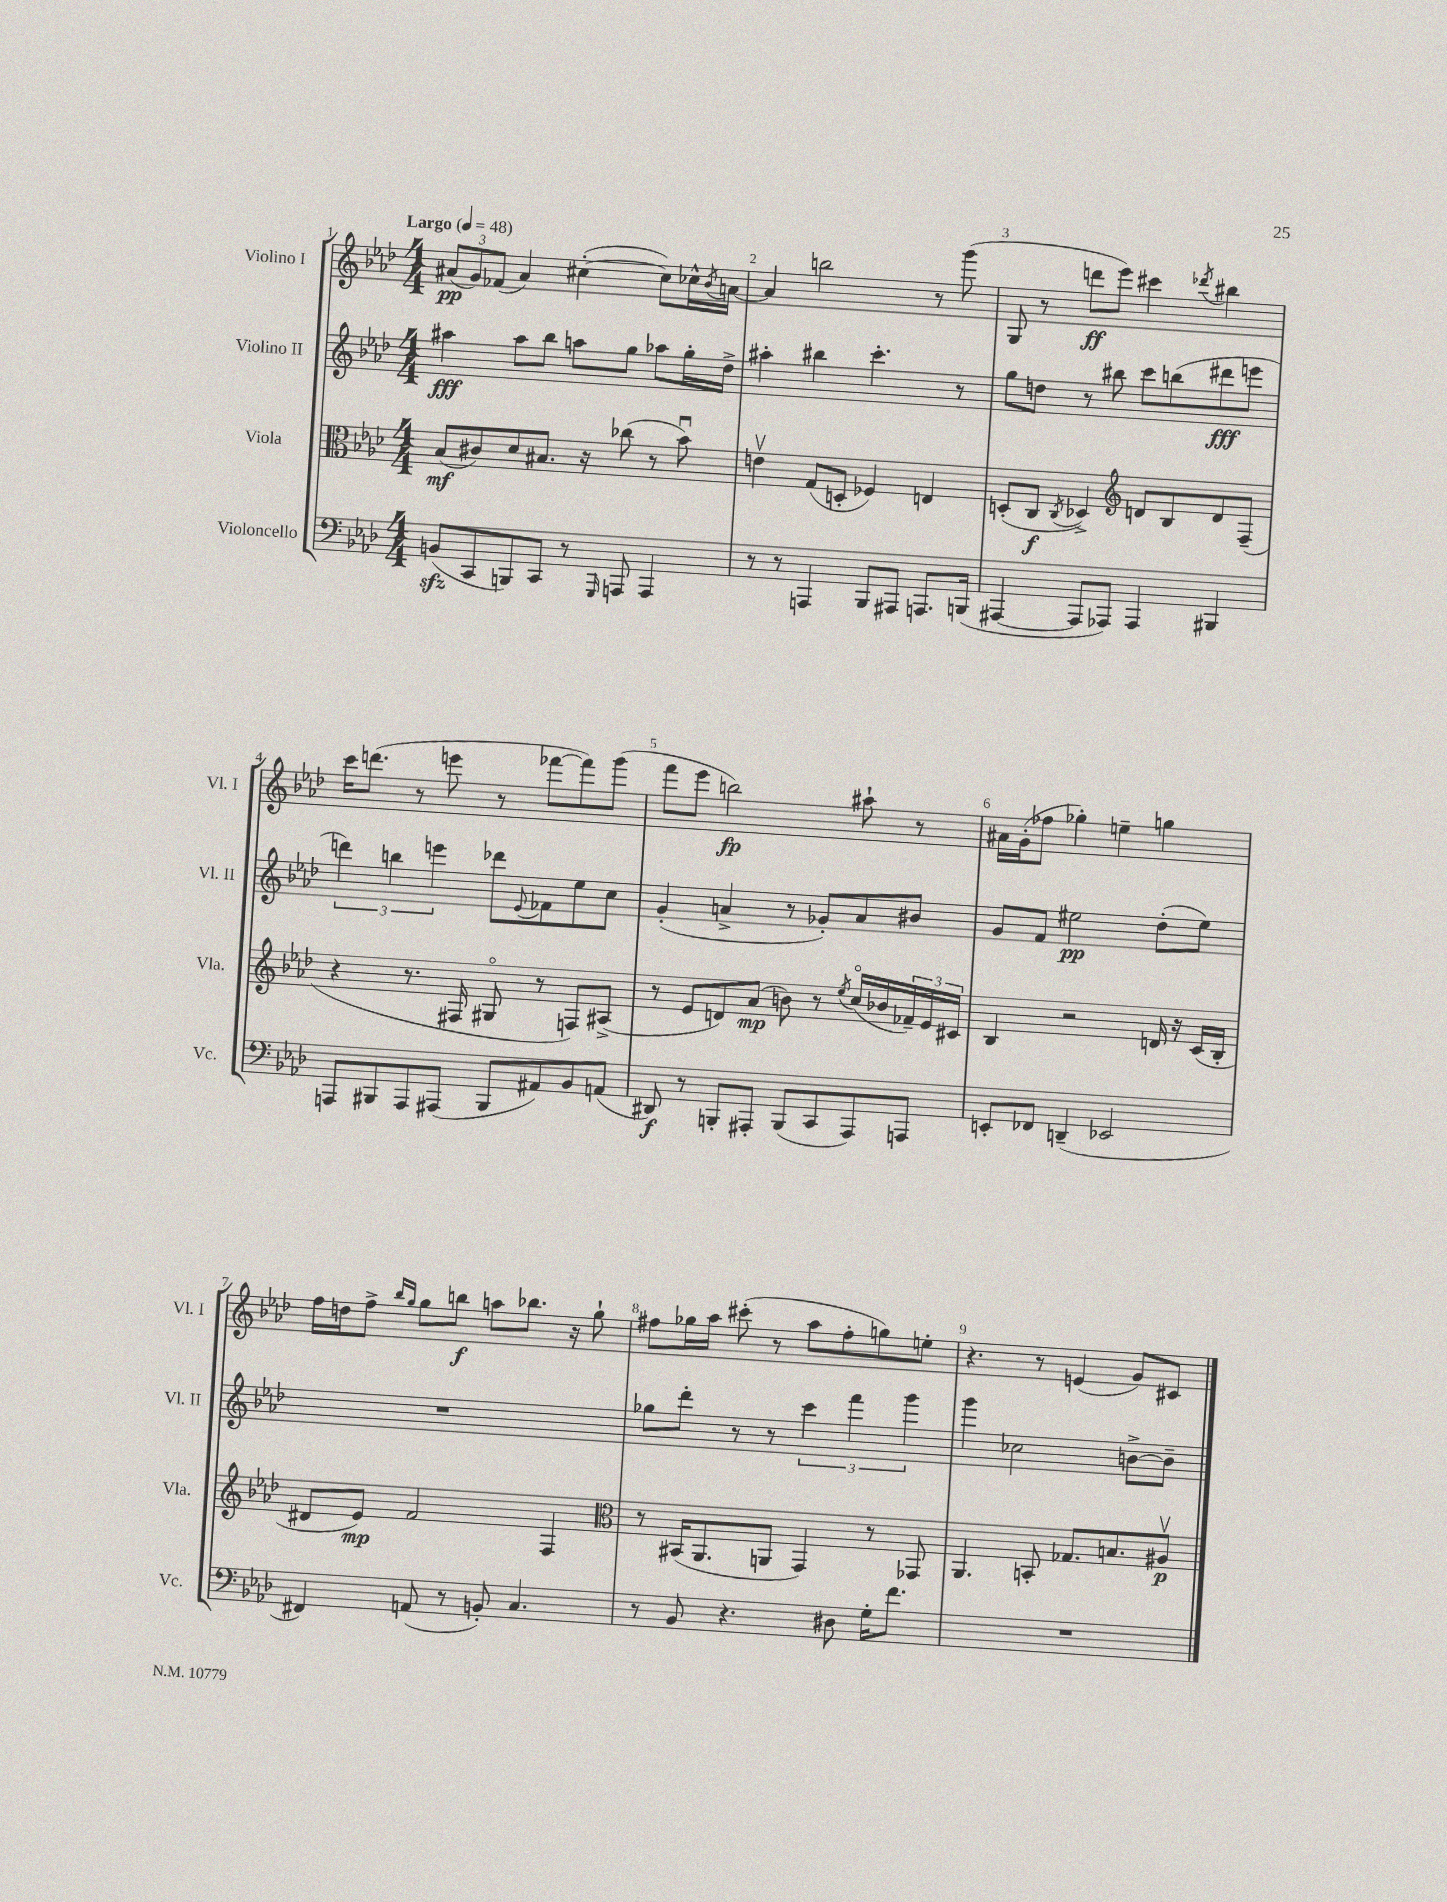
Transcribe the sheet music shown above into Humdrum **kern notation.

**kern	**kern	**kern	**kern
*staff4	*staff3	*staff2	*staff1
*clefF4	*clefC3	*clefG2	*clefG2
*k[b-e-a-d-]	*k[b-e-a-d-]	*k[b-e-a-d-]	*k[b-e-a-d-]
*M4/4	*M4/4	*M4/4	*M4/4
*MM48	*MM48	*MM48	*MM48
(8BB	(8B-	4aa#	(12a#
.	.	.	12g)
8CC	8c#)	.	.
.	.	.	(12f-
8BBB)	8d-	8aa#	4a#)
8CC	8.B#	8bb-	.
8r	.	8aa	([4cc#'
.	16r	.	.
16qqGGG	.	.	.
8AAA	(8cc-	8gg	.
4AAA	8r	8aa-	8cc#])
.	8b-u)	16gg'	16cc-^^
.	.	.	8qb-
.	.	16dd-^	[16a
=	=	=	=
8r	4ev	4aa#'	4a]
8r	.	.	.
4AAA	(8G	4bb#	2bb
.	8D'	.	.
8BBB-	4F-)	4.ccc'	.
8AAA#	.	.	.
8.AAA	4E	.	8r
.	.	8r	(8ggg
(16BBB	.	.	.
=	=	=	=
[4AAA#	(8D'	8gg	8G
.	8C	8dd	8r
.	8qC	.	.
8AAA#]	4D-^)	8r	8ddd
8AAA-)	.	8bb#	8eee-)
*	*clefG2	*	*
4AAA-	8d	8ccc	4ccc#
.	8B-	(8bb	.
.	.	.	8qddd-
4BBB#	8d	8ddd#	4bb#
.	(8F~	8eee	.
=	=	=	=
8AAA	4r	6ddd)	16ccc
.	.	.	(8.ddd
8BBB#	.	.	.
.	.	6bb	.
8AAA	8.r	.	8r
.	.	6eee	.
(8AAA#	.	.	8eee
.	16F#	.	.
8BBB#	8G#o	8ddd-	8r
.	.	8qqe-	.
8AA#)	8r	8f-	[8fff-
8BB-	8F)	8ee-	8fff-])
(8AA	(8A#^	8cc	(8ggg
=	=	=	=
8DD#)	8r	(4g'	8fff
8r	8e-	.	8eee-
8BBB'	8d)	4a^	2bb)
8AAA#'	(8a-	.	.
(8BBB	8b)	8r	.
8CC	8r	8g-')	.
.	8qee-	.	.
8AAA#)	(16cco	8a	8aa#`
.	16b-	.	.
8AAA	24f-~)	8b#	8r
.	24e-	.	.
.	24c#	.	.
=	=	=	=
8EE'	4B-	8g	16a#
.	.	.	(16g'
8FF-	.	8f	8ff-
(4DD~	2r	2ee#	4gg-')
2EE-	.	.	4ee~
.	16d	(8dd-'	4gg
.	16r	.	.
.	(16c	8ee#)	.
.	16B-'	.	.
=	=	=	=
4FF#)	8d#	1r	16ff
.	.	.	16dd
.	8e-)	.	8ff^
.	.	.	16qqbb-
.	.	.	16qqgg
(8AA	2f	.	8gg
8r	.	.	8bb
8BB')	.	.	8aa
4.C	.	.	8.bb-
.	4F	.	.
.	.	.	16r
.	.	.	8gg`
=	=	=	=
*	*clefC3	*	*
8r	8r	8gg-	8ff#
8BB-	(16BB#	8ddd-'	16gg-
.	8.AA-	.	16aa-
4.r	.	8r	(8ccc#'
.	8AA	8r	8r
.	4GG)	6ccc	8aa-
8D#	.	.	8ff#'
.	.	6fff	.
16G'	8r	.	8gg)
8.f	.	.	.
.	.	6ggg	.
.	8GG-	.	8ee'
=	=	=	=
1r	4.AA-	4ggg	4.r
.	.	2cc-	.
.	8BB'	.	8r
.	8.G-	.	(4e
.	8.B	.	.
.	.	[8b^	8g)
.	8A#v	8b~]	8c#
==	==	==	==
*-	*-	*-	*-
